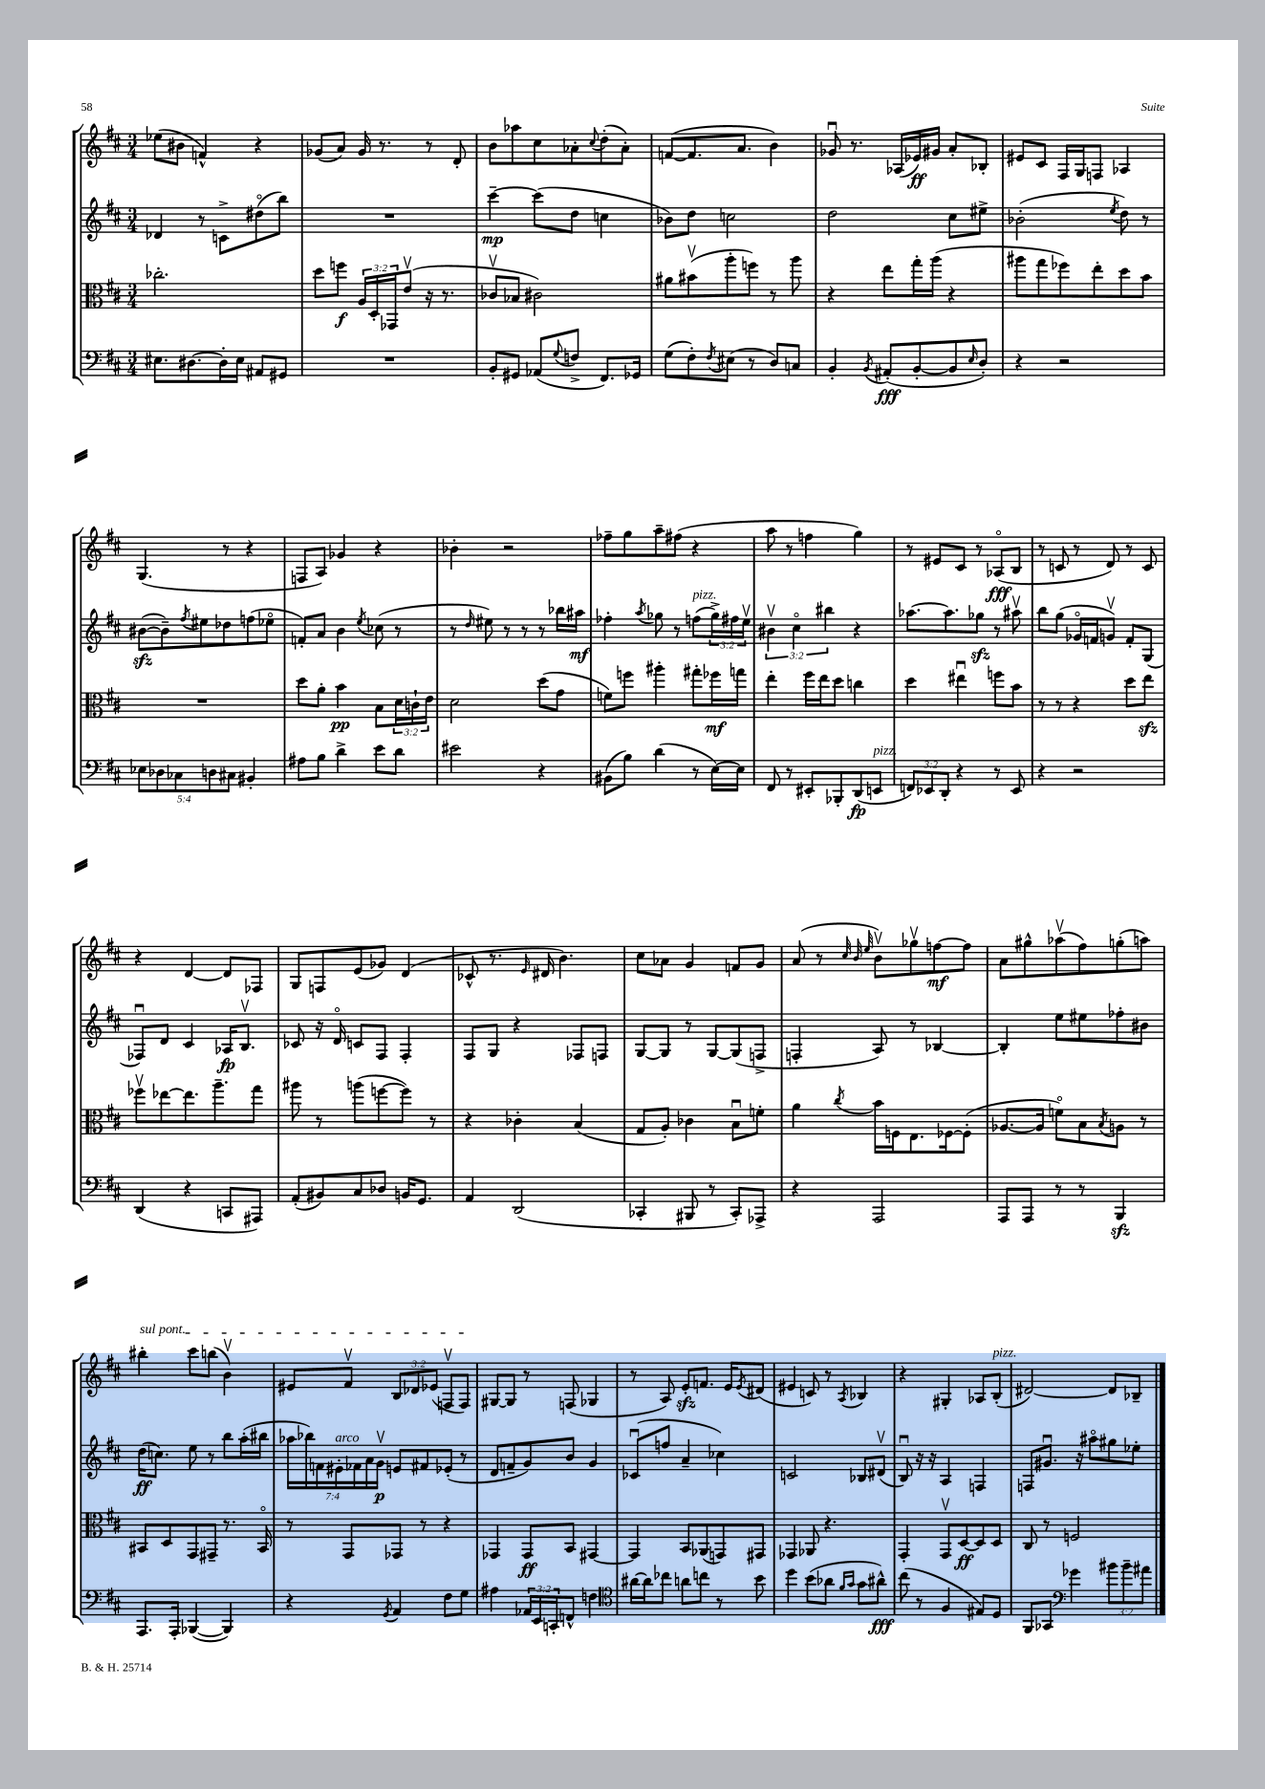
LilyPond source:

<<
\new StaffGroup <<
\new Staff = "s0" {
    \clef treble \key d \major \numericTimeSignature \time 3/4 \override Staff.TupletNumber.text = #tuplet-number::calc-fraction-text
    ees''8( bis'8 f'4-^) r4 |
    ges'8( a'8) ges'16 r8. r8 d'8-. |
    b'8 aes''8 cis''8 aes'8-. \appoggiatura { cis''8 } d''8-.( aes'8-.) |
    f'8~( f'8. a'8. b'4) |
    ges'8\downbow r8. aes16( ees'16\ff) gis'16 a'8-. bes8-. |
    eis'8 cis'8 fis16 g16 f8 aes4 |
    g4.( r8 r4 |
    f8 a8) ges'4 r4 |
    bes'4-. r2 |
    fes''8-- g''8 a''8-- fis''8( r4 |
    a''8 r8 f''4 g''4) |
    r8 eis'8 cis'8 r8 aes8\flageolet\fff( b8 |
    r8 c'8 r8 d'8) r8 c'8 |
    r4 d'4~ d'8 fes8 |
    g8 f8 e'8( ges'8) d'4( |
    ces'8-^ r8. \grace { e'16 } dis'16 b'4.) |
    cis''8 aes'8 g'4 f'8 g'8 |
    a'8( r8 \grace { cis''32 b'32 e''32 } b'8\upbow) ges''8\upbow f''8~\mf f''8 |
    a'8 gis''8-^ aes''8\upbow( fis''8) g''8-.( a''8) |
    \once \override TextSpanner.bound-details.left.text = \markup { \italic "sul pont." } bis''4-.\startTextSpan cis'''8 b''8( b'4\upbow) |
    eis'8 fis'8\upbow \tuplet 3/2 { b8 des'8 ees'8( } f8\upbow f8\stopTextSpan) |
    gis8~ gis8 r8 f8( ges4 |
    r8 a8) e'8-.\sfz f'8. e'16 \acciaccatura { e'8 } dis'8( |
    eis'4 c'8) r8 \acciaccatura { a8 } bes4 |
    r4 gis4-. aes8 b8-.^\markup { \italic "pizz." }( |
    dis'2~) dis'8 bes8-- \bar "|." |
}
\new Staff = "s1" {
    \clef treble \key d \major \numericTimeSignature \time 3/4 \override Staff.TupletNumber.text = #tuplet-number::calc-fraction-text
    des'4 r8 c'8-> dis''8\flageolet( b''8) |
    R2. |
    cis'''4~--\mp cis'''8( d''8 c''4 |
    bes'8) d''8 c''2 |
    d''2 cis''8 eis''8-> |
    bes'2-.( \acciaccatura { e''8 } d''8) r8 |
    bis'8~\sfz( bis'8--) \acciaccatura { fis''8 } eis''8 des''8 f''8( ees''8\flageolet |
    f'8-.) a'8 b'4 \acciaccatura { e''8 } ces''8( r8 |
    r8 \grace { d''16 } eis''8) r8 r8 r8 bes''16 ais''16\mf |
    fes''4-. \acciaccatura { a''8 } ges''8 r8 f''8^\markup { \italic "pizz." }( \tuplet 3/2 { ges''16->) fis''16 e''16\upbow } |
    \tuplet 3/2 { bis'4\upbow cis''4\flageolet bis''4 } r4 |
    aes''8.~ aes''8. ges''8\sfz r8 ais''8\upbow |
    b''8 g''8( ges'16\flageolet f'16 g'8\upbow) f'8-. g8( |
    fes8\downbow) d'8 cis'4 aes16\fp b8.\upbow |
    ces'8 r16 d'16\flageolet c'8 fis8 fis4-. |
    fis8 g8 r4 fes8 f8 |
    g8~ g8 r8 g8~ g8( f8-> |
    f4-. a8) r8 bes4~ |
    bes4-. e''8 eis''8 fes''8-. bis'8 |
    d''16\ff( c''8.) e''8 r8 b''8 a''16-.( bis''16 |
    \tuplet 7/4 { aes''16 bes''16) f'16 eis'16-.^\markup { \italic "arco" } fes'16 a'16 g'16\upbow\p } e'8 fis'8 ees'8-.( r8 |
    d'8 f'8-- g'8) b'8 g'4 |
    ces'8\downbow( f''8 a'4-- ces''4) |
    c'2 bes8 dis'8\upbow( |
    b8\downbow) r16 r16 a4 f4 |
    f8 gis'8.\downbow r16 ais''8\flageolet gis''8 ees''8-. \bar "|." |
}
\new Staff = "s2" {
    \clef alto \key d \major \numericTimeSignature \time 3/4 \override Staff.TupletNumber.text = #tuplet-number::calc-fraction-text
    ces''2.-. |
    d''8 f''8\f \tuplet 3/2 { a16 d16-. ges,16 } e'8\upbow( r16 r8. |
    ces'8\upbow bes8 cis'2) |
    ais'8 bis'8\upbow( a''8-. f''8) r8 a''8 |
    r4 e''8 g''16-. a''16( r4 |
    ais''8 g''8 fes''8) e''8-. d''8 b'8 |
    R2. |
    d''8 a'8-. b'4\pp b8 \tuplet 3/2 { d'16 c'16-! e'16 } |
    d'2 d''8( g'8 |
    f'8) f''8 ais''4-. gis''8-. fes''16\mf g''16 |
    e''4-. fis''16 e''16 d''8 c''4 |
    d''4 eis''4\downbow f''8 b'8 |
    r8 r8 r4 d''8 e''8\sfz |
    fes''8\upbow ees''8~ ees''8. a''8.-- g''8 |
    ais''8 r8 a''8( f''8~ f''8) r8 |
    r4 ces'4-. b4( |
    g8 a8-.) ces'4 b8\downbow f'8-. |
    a'4 \acciaccatura { cis''8 } b'16 f16 e8. fes16~ fes8-.( |
    aes8.~ aes16 f'8\flageolet) b8 \acciaccatura { b8 } a8 r8 |
    bis,8 d8 g,8 gis,8-- r8. bis,16\flageolet |
    r8 g,8 ges,8 r8 r4 |
    ges,4 ges,8\ff b,8 gis,4~ |
    gis,4 b,8 aes,8( g,8) gis,8 |
    ges,4 aes,8 r4. |
    g,4-. g,8\upbow d8~\ff d8 d8 |
    cis8 r8 f2 \bar "|." |
}
\new Staff = "s3" {
    \clef bass \key d \major \numericTimeSignature \time 3/4 \override Staff.TupletNumber.text = #tuplet-number::calc-fraction-text
    eis8. dis8.~ dis16-. eis16 ais,8 gis,8 |
    R2. |
    b,8-. gis,8 aes,8( \appoggiatura { g8 } f8-> fis,8.) ges,16 |
    g8( fis8-.) \acciaccatura { fis8 } eis8( r8 d8) c8 |
    b,4-. \acciaccatura { b,8 } ais,8-.\fff( b,8~-. b,8 \grace { e16 } d8-.) |
    r4 r2 |
    \tuplet 5/4 { ees8 des8 ces8 d8 cis8 } bis,4-. |
    ais8 b8 d'4-> e'8 d'8 |
    eis'2 r4 |
    bis,8( b8) d'4( r8 e16~) e16 |
    fis,8 r8 eis,8-. bes,,8-. d,8\fp( e,8^\markup { \italic "pizz." } |
    \tuplet 3/2 { f,8) ees,8 d,8-. } r4 r8 ees,8 |
    r4 r2 |
    d,4( r4 c,8 ais,,8) |
    a,8-.( bis,8) cis8 des8 b,16 g,8. |
    a,4 d,2( |
    ces,4-. bis,,8 r8 ces,8-.) aes,,8-> |
    r4 a,,2 |
    a,,8 a,,8 r8 r8 b,,4\sfz |
    a,,8. a,,16-. bes,,4~( bes,,4) |
    r4 \acciaccatura { g,8 } a,4 fis8 g8 |
    ais4 \tuplet 3/2 { aes,16 e,16 c,16-. } f,8-^ f4 |
    \clef tenor ais'16~ ais'16 ces''8 a'8 c''8 r8 b'8 |
    d''4 b'8( aes'8 \grace { fis'16 g'16 } g'8 ais'8-^\fff) |
    cis''8( r8 fis4 eis8) d8 |
    fis,8 ges,8 \clef bass ges'4 \tuplet 3/2 { bis'8 bis'8-- ais'8 } \bar "|." |
}
>>
>>
\layout { \context { \Score \remove "Bar_number_engraver" } }
